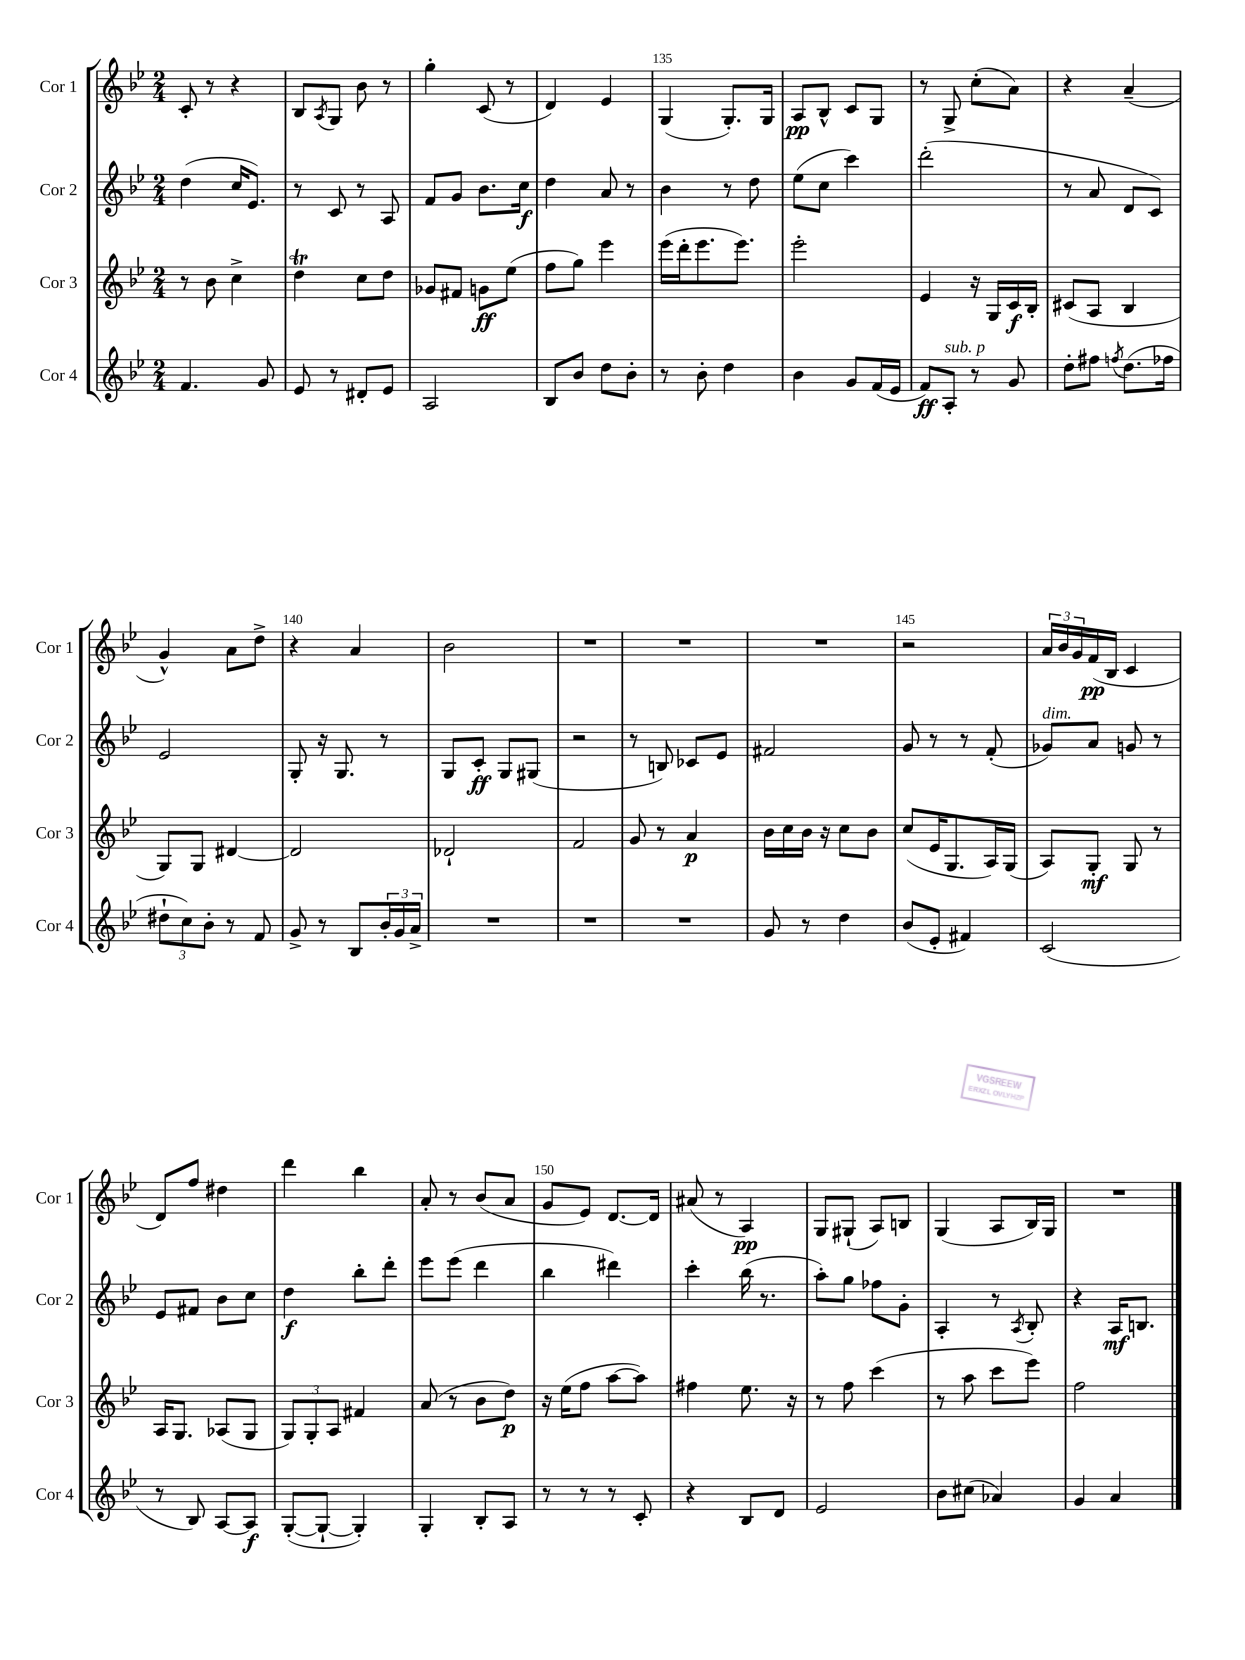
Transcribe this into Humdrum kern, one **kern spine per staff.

**kern	**kern	**kern	**kern
*staff4	*staff3	*staff2	*staff1
*clefG2	*clefG2	*clefG2	*clefG2
*k[b-e-]	*k[b-e-]	*k[b-e-]	*k[b-e-]
*M2/4	*M2/4	*M2/4	*M2/4
4.f	8r	(4dd	8c'
.	8b-	.	8r
.	4cc^	16cc	4r
.	.	8.e-)	.
8g	.	.	.
=	=	=	=
8e-	4dd	8r	8B-
.	.	.	8qA
8r	.	8c	8G
8d#'	8cc	8r	8b-
8e-	8dd	8A	8r
=	=	=	=
2A	8g-	8f	4gg'
.	8f#	8g	.
.	8g	8.b-	(8c
.	(8ee-	.	8r
.	.	16cc	.
=	=	=	=
8B-	8ff	4dd	4d)
8b-	8gg)	.	.
8dd	4eee-	8a	4e-
8b-'	.	8r	.
=	=	=	=
8r	(16eee-	4b-	(4G
.	16ddd'	.	.
8b-'	8.eee-	.	.
4dd	.	8r	8.G')
.	8.eee-)	.	.
.	.	8dd	.
.	.	.	16G
=	=	=	=
4b-	2eee-'	(8ee-	8A
.	.	8cc	8B-^^
8g	.	4ccc)	8c
(16f	.	.	8G
16e-	.	.	.
=	=	=	=
8f)	4e-	(2ddd'	8r
8A'	.	.	8G^
8r	16r	.	(8cc'
.	16G	.	.
8g	16c	.	8a)
.	16B-'	.	.
=	=	=	=
8dd'	(8c#	8r	4r
8ff#	8A	8a	.
8qff	.	.	.
(8.dd	4B-	8d	(4a~
.	.	8c)	.
16ff-	.	.	.
=	=	=	=
12dd#`	8G)	2e-	4g^^)
12cc)	.	.	.
.	8G	.	.
12b-'	.	.	.
8r	[4d#	.	8a
8f	.	.	8dd^
=	=	=	=
8g^	2d#]	8G'	4r
8r	.	16r	.
.	.	8.G	.
8B-	.	.	4a
24b-'	.	8r	.
24g	.	.	.
24a^	.	.	.
=	=	=	=
2r	2d-`	8G	2b-
.	.	8c'	.
.	.	8G	.
.	.	(8G#	.
=	=	=	=
2r	2f	2r	2r
=	=	=	=
2r	8g	8r	2r
.	8r	8B)	.
.	4a	8c-	.
.	.	8e-	.
=	=	=	=
8g	16b-	2f#	2r
.	16cc	.	.
8r	16b-	.	.
.	16r	.	.
4dd	8cc	.	.
.	8b-	.	.
=	=	=	=
(8b-	(8cc	8g	2r
8e-'	16e-	8r	.
.	8.G	.	.
4f#)	.	8r	.
.	16A)	(8f'	.
.	(16G	.	.
=	=	=	=
(2c	8A)	8g-)	24a
.	.	.	24b-
.	.	.	24g
.	8G'	8a	(16f
.	.	.	16B-
.	8G	8g	4c
.	8r	8r	.
=	=	=	=
8r	16A	8e-	8d)
.	8.G	.	.
8B-)	.	8f#	8ff
[8A	(8A-	8b-	4dd#
8A]	8G	8cc	.
=	=	=	=
([8G'	12G)	4dd	4ddd
.	12G'	.	.
8G`_	.	.	.
.	12A	.	.
4G'])	4f#	8bb-'	4bb-
.	.	8ddd'	.
=	=	=	=
4G'	(8a	8eee-	8a'
.	8r	(8eee-	8r
8B-'	8b-	4ddd	(8b-
8A	8dd)	.	8a
=	=	=	=
8r	16r	4bb-	8g
.	(16ee-	.	.
8r	8ff	.	8e-)
8r	[8aa	4ddd#)	[8.d
8c'	8aa])	.	.
.	.	.	16d]
=	=	=	=
4r	4ff#	4ccc'	(8a#
.	.	.	8r
8B-	8.ee-	(16bb-	4A)
.	.	8.r	.
8d	.	.	.
.	16r	.	.
=	=	=	=
2e-	8r	8aa')	8G
.	8ff	8gg	(8G#`
.	(4ccc	8ff-	8A)
.	.	8g'	8B
=	=	=	=
8b-	8r	4A'	(4G
(8cc#	8aa	.	.
4a-)	8ccc	8r	8A
.	.	8qA	.
.	8eee-)	8B-'	16B-)
.	.	.	16G
=	=	=	=
4g	2ff	4r	2r
4a	.	16A	.
.	.	8.B	.
==	==	==	==
*-	*-	*-	*-
